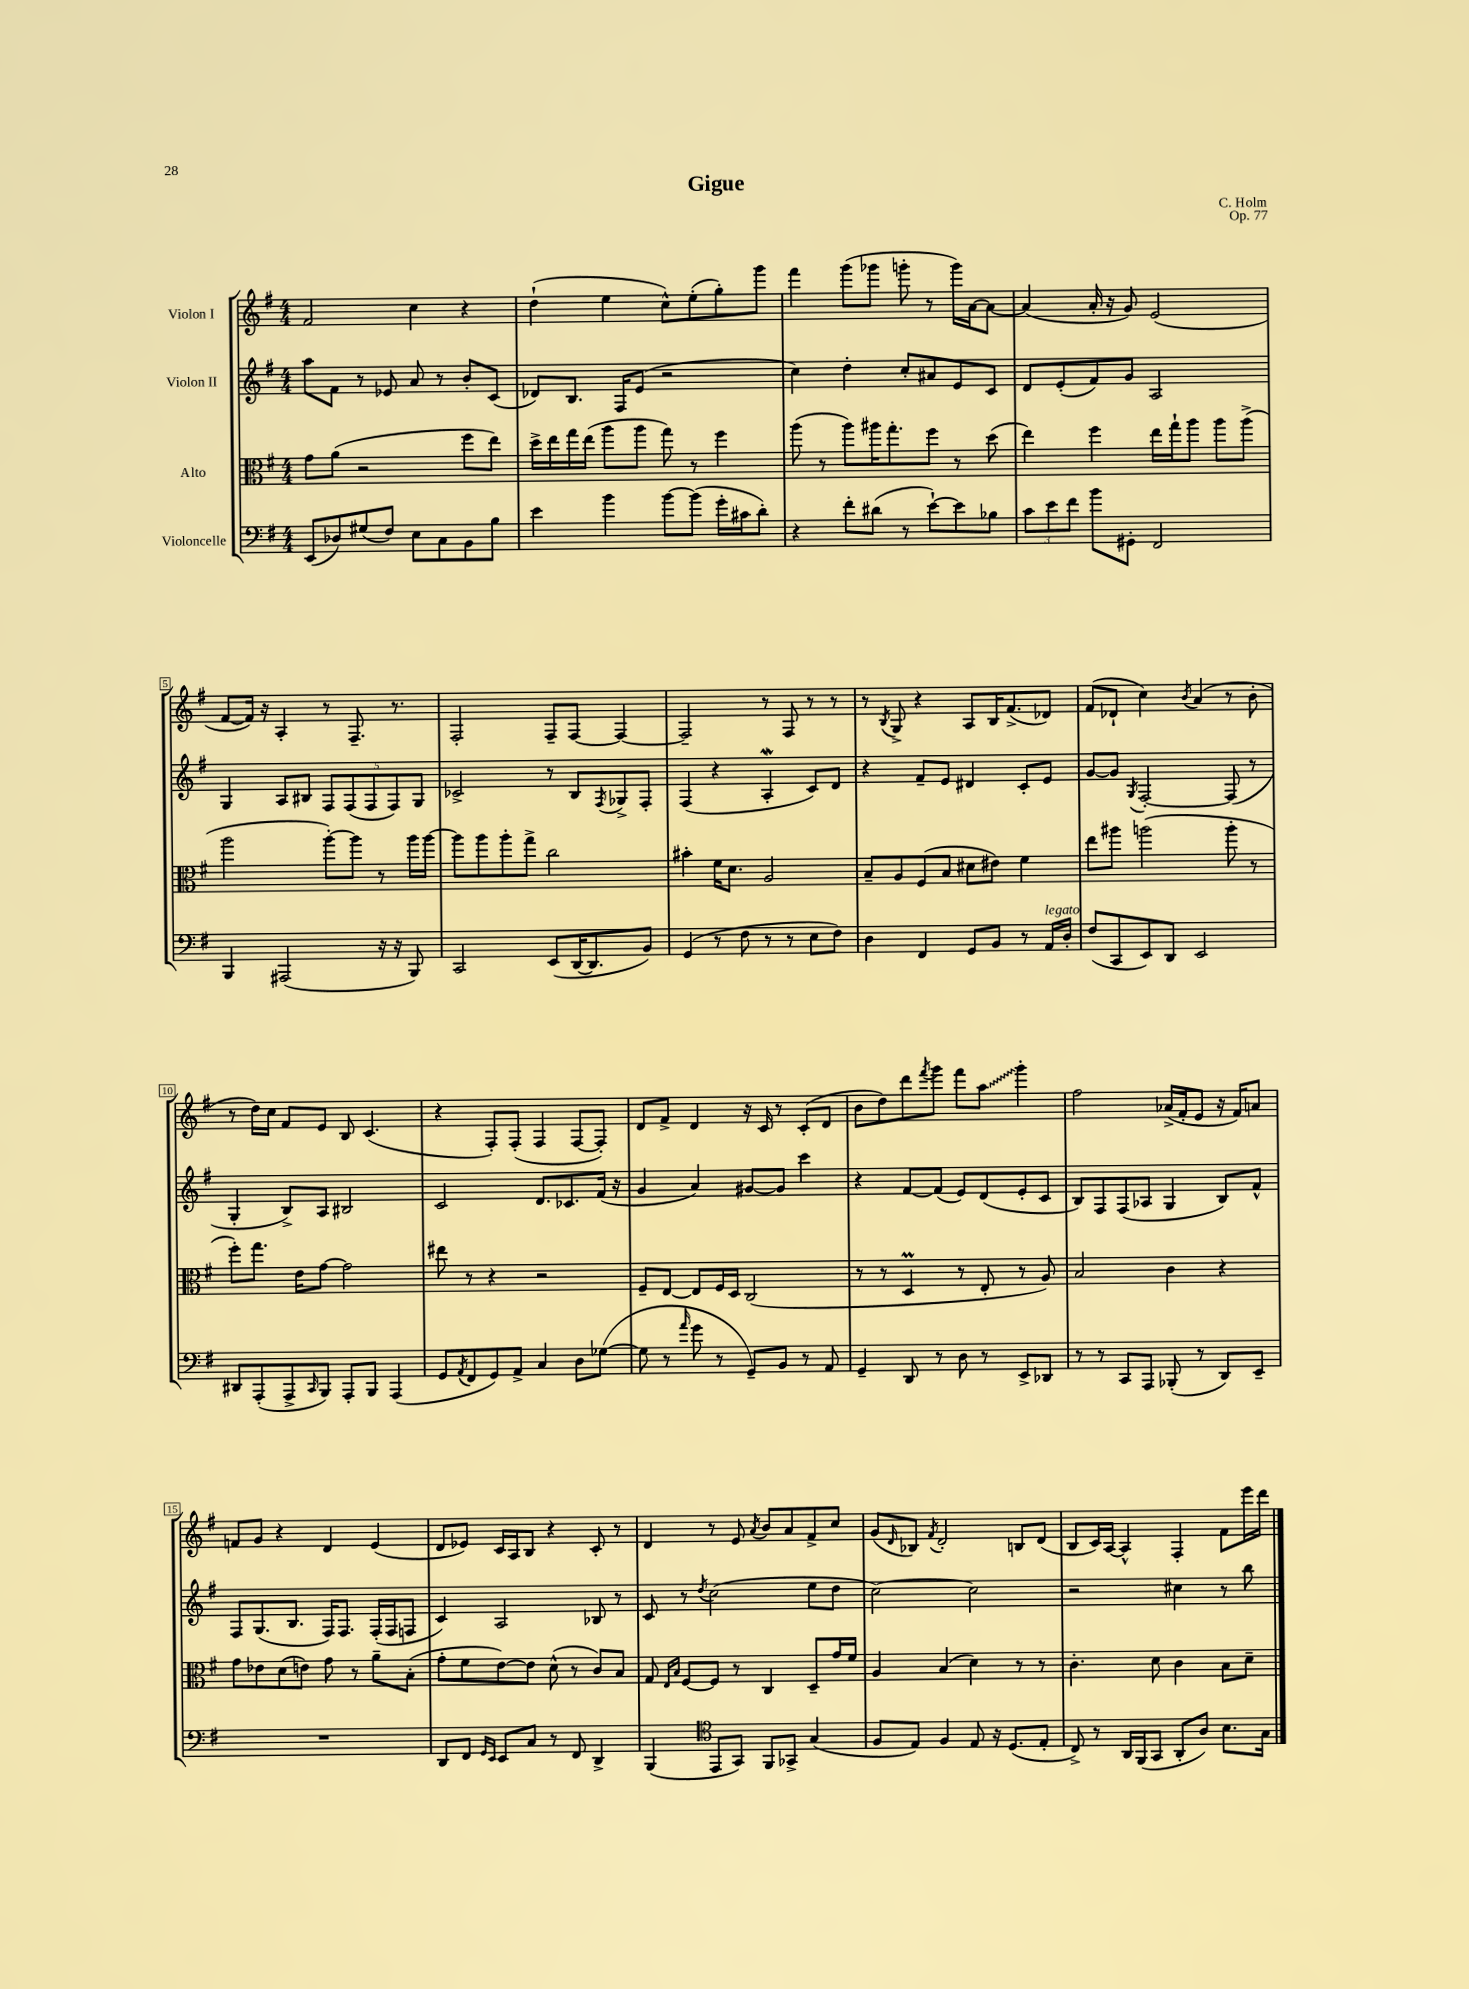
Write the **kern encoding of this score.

**kern	**kern	**kern	**kern
*staff4	*staff3	*staff2	*staff1
*clefF4	*clefC3	*clefG2	*clefG2
*k[f#]	*k[f#]	*k[f#]	*k[f#]
*M4/4	*M4/4	*M4/4	*M4/4
(8EE	8g	8aa	2f#
8D-)	(8a	8f#	.
(8G#	2r	8r	.
8F#)	.	8e-	.
8E	.	8a	4cc
8C	.	8r	.
8BB	8ff#	8b'	4r
8B	8ee)	(8c	.
=	=	=	=
4e	16dd^	8d-)	(4dd`
.	16ee	.	.
.	16gg	8.B	.
.	(16ee	.	.
4b	8aa	.	4ee
.	.	16F#	.
.	8aa	(8e	.
[8b	8gg)	2r	8cc^^)
(8b]	8r	.	(8ee'
16g'	4ff#	.	8gg')
16c#	.	.	.
8d')	.	.	8ggg
=	=	=	=
4r	(8aa	4cc)	4fff#
.	8r	.	.
8f#'	8aa)	4dd'	(8ggg
(8d#	16aa#	.	8ggg-
.	8.gg'	.	.
8r	.	8cc'	8ggg'
[8e`)	8ff#	8a#	8r
8e]	8r	8e	16ggg)
.	.	.	[16a
8B-	(8dd	8c	8a_
=	=	=	=
12c	4ee)	8d	(4a]
12e	.	.	.
.	.	(8e'	.
12f#	.	.	.
8b	4ff#	8f#)	16a'
.	.	.	16r
8GG#'	.	8g	8g)
2FF#	16ee	2A	(2e
.	16gg`	.	.
.	8aa	.	.
.	8aa	.	.
.	(8aa^	.	.
=	=	=	=
4BBB	2aa	4G	[8f#
.	.	.	16f#])
.	.	.	16r
(2AAA#	.	8A	4A'
.	.	8B#	.
.	[8aa')	10F#	8r
.	.	(10F#	.
.	8aa]	.	8.F#~
.	.	10F#	.
16r	8r	.	.
.	.	10F#)	.
16r	.	.	8.r
8BBB)	16aa	.	.
.	.	10G	.
.	[16aa	.	.
=	=	=	=
2CC	8aa]	2c-^	2F#'
.	8aa	.	.
.	8aa'	.	.
.	8gg^	.	.
(8EE	2cc	8r	8F#~
[16DD	.	8B	[8F#
8.DD]	.	.	.
.	.	8qF#	.
.	.	8G-^	4F#_
8BB)	.	8F#'	.
=	=	=	=
(4GG	4b#'	(4F#	2F#~]
8r	16f#	4r	.
.	8.d	.	.
8F#	.	.	.
8r	2A	4A'	8r
8r	.	.	8F#
8E	.	8c)	8r
8F#)	.	8d	8r
=	=	=	=
4D	8B~	4r	8r
.	.	.	8qB
.	8A	.	8G^
4FF#	(8F#	8f#~	4r
.	8B	8e	.
8GG	8d#	4d#	8A
8BB	8e#)	.	16B
.	.	.	(8.f#^
8r	4f#	8c'	.
16AA	.	8e	8d-)
16D'	.	.	.
=	=	=	=
(8F#	8ee	[8g	(8f#
8CC	8aa#	8g]	8d-`
.	.	8qG	.
8EE)	(2aa	[2F#'	4cc)
8DD	.	.	.
.	.	.	8qb
2EE	.	.	(4a
.	8aa'	(8F#]	8r
.	8r	8r	8b'
=	=	=	=
8DD#	8ff#')	4G'	8r
(8AAA'	8.gg	.	16dd)
.	.	.	16cc
8AAA^	.	8B^)	8f#
.	16e	.	.
16qqCC	.	.	.
8BBB)	[8g	8A	8e
8AAA'	2g]	2B#	8B
8BBB	.	.	(4.c
(4AAA	.	.	.
=	=	=	=
8GG	8ee#	2c	4r
8qAA	.	.	.
8FF#	8r	.	.
8GG)	4r	.	8F#')
8AA^	.	.	(8F#'
4C	2r	8.d	4F#
.	.	8.c-	.
8D	.	.	[8F#
([8G-	.	(16f#	8F#'])
.	.	16r	.
=	=	=	=
8G-]	8F#~	4g	8d
8r	[8E	.	8f#^
16qqa	.	.	.
8g	8E]	4a)	4d
8r	16F#	.	.
.	16D	.	.
8GG~)	(2C	[8g#	16r
.	.	.	16c
8BB	.	8g#]	8r
8r	.	4ccc	(8c'
8AA	.	.	8d
=	=	=	=
4GG~	8r	4r	8b
.	8r	.	8dd)
8DD	4D	[8f#	8ddd
.	.	.	8qfff#
8r	.	(8f#]	8ggg
8D	8r	8e)	8fff#
8r	8E'	(8d	8aa
8EE^	8r	8e'	4ggg'
8DD-	8A)	8c	.
=	=	=	=
8r	2B	8B)	2ff#
8r	.	8F#	.
8CC	.	(8F#	.
8AAA	.	8A-	.
(8BBB-'	4c	4G	(16a-^
.	.	.	16f#'
8r	.	.	8e
8DD)	4r	8B)	16r
.	.	.	16f#)
8EE~	.	8f#^^	8a
=	=	=	=
1r	8g	8F#	8f
.	8e-	(8.G	8g
.	(8d	.	4r
.	.	8.B	.
.	8e)	.	.
.	8g	16F#)	4d
.	.	8.F#	.
.	8r	.	.
.	8a~	(16F#'	(4e
.	.	16F#	.
.	(8B'	8F	.
=	=	=	=
8DD	8g'	4c)	8d
8FF#	8f#	.	8e-)
16qqGG	.	.	.
16qqEE	.	.	.
8EE	[8e)	2A	16c
.	.	.	16A
8C	8e]	.	8B
8r	(8d^^	.	4r
8FF#	8r	.	.
4DD^	8c)	8B-	8c'
.	8B	8r	8r
=	=	=	=
(4BBB	8G	8c	4d
.	16qqE	.	.
.	16qqB	.	.
.	[8F#	8r	.
*clefC4	*	*	*
.	.	8qdd	.
8EE	8F#]	(2cc	8r
8GG)	8r	.	8e
.	.	.	8qa
8FF#	4C	.	8b
8GG-^	.	.	8a
(4G	8D~	8ee	8f#^
.	16g	8dd	8cc
.	16f#	.	.
=	=	=	=
8F#	4A	[2cc)	(8g
.	.	.	16qqd
8E)	.	.	8B-)
.	.	.	8qf#
4F#	(4B	.	2d'
8E	4d)	2cc]	.
16r	.	.	.
(8.D	.	.	.
.	8r	.	8B
8E'	8r	.	(8d
=	=	=	=
8C^)	4.c'	2r	8B
8r	.	.	16c)
.	.	.	[16A
16AA	.	.	4A^^]
(16FF#	.	.	.
8GG	8d	.	.
8AA'	4c	4cc#	4F#'
8A)	.	.	.
8.B	8B	8r	8f#
.	8d~	8bb	16eee
16G	.	.	16ddd
==	==	==	==
*-	*-	*-	*-
